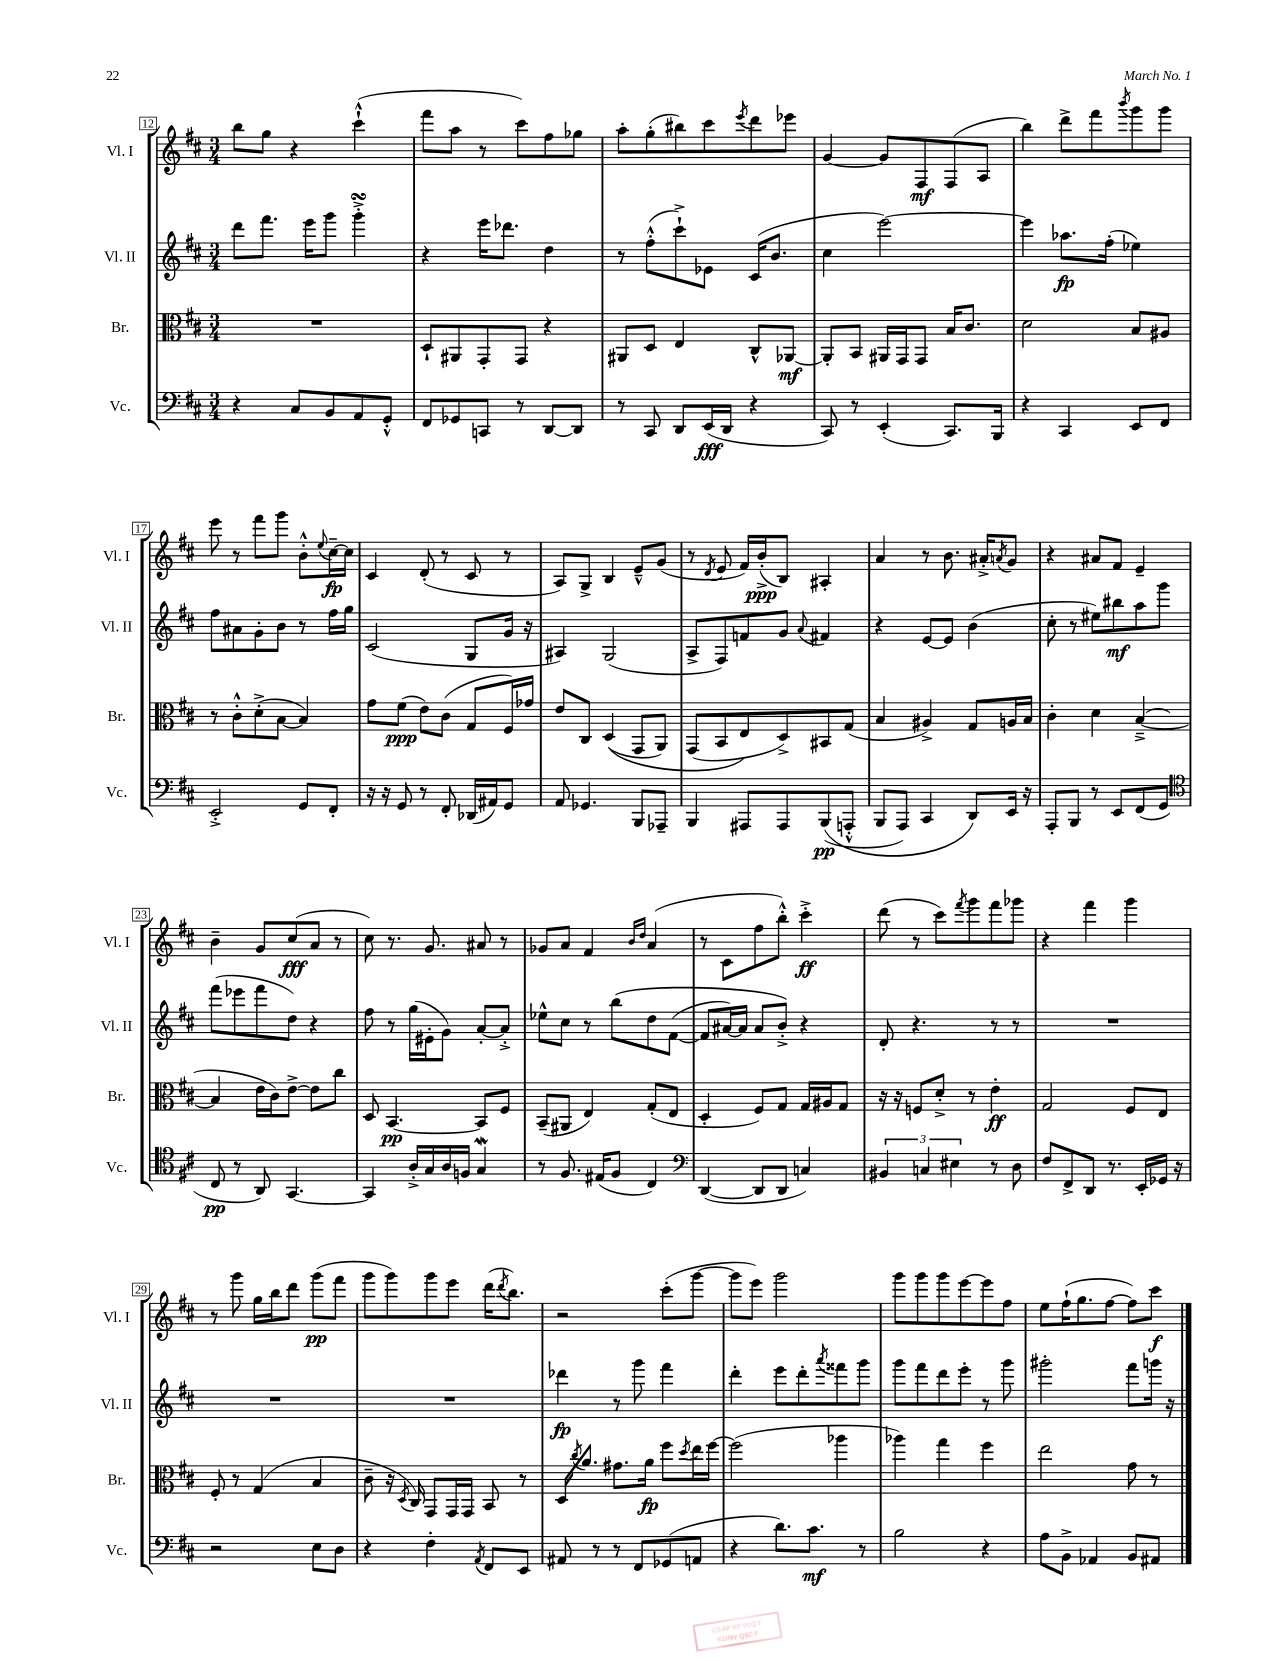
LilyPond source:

<<
\new StaffGroup <<
\new Staff = "s0" \with { instrumentName = "Vl. I" shortInstrumentName = "Vl. I" } {
    \clef treble \key d \major \numericTimeSignature \time 3/4
    b''8 g''8 r4 cis'''4-!-^( |
    fis'''8 a''8 r8 cis'''8) fis''8 ges''8 |
    a''8-. g''8-.( bis''8) cis'''8 \acciaccatura { e'''8 } d'''8 ees'''8 |
    g'4~ g'8 fis8\mf fis8( a8 |
    b''4) d'''8-> fis'''8 \acciaccatura { b'''8 } g'''8 g'''8 |
    e'''8 r8 fis'''8 g'''8 b'8-.-^ \appoggiatura { e''8 } cis''16~--\fp cis''16 |
    cis'4 d'8-.( r8 cis'8 r8 |
    a8) g8-> b4 e'8---^ g'8( |
    r8 \acciaccatura { d'8 } e'8 fis'16) b'16-.->\ppp( b8) ais4-. |
    a'4 r8 b'8. ais'16-.-> \acciaccatura { a'8 } g'8 |
    r4 ais'8 fis'8 e'4-- |
    b'4-- g'8 cis''8\fff( a'8 r8 |
    cis''8) r8. g'8. ais'8 r8 |
    ges'8 a'8 fis'4 \grace { b'16 d''16 } a'4( |
    r8 cis'8 fis''8 b''8-.-^) cis'''4-.->\ff |
    d'''8( r8 cis'''8) \acciaccatura { fis'''8 } g'''8 fis'''8 ges'''8 |
    r4 fis'''4 g'''4 |
    r8 g'''8 g''16 b''16 d'''8 g'''8\pp( fis'''8 |
    g'''8 g'''8) g'''8 e'''8 d'''16( \acciaccatura { d'''8 } b''8.) |
    r2 cis'''8-.( g'''8~ |
    g'''8 e'''8) g'''2 |
    g'''8 g'''8 g'''8 e'''8~ e'''8 fis''8 |
    e''8 fis''16-!( g''8. fis''8~ fis''8) cis'''8\f \bar "|." |
}
\new Staff = "s1" \with { instrumentName = "Vl. II" shortInstrumentName = "Vl. II" } {
    \clef treble \key d \major \numericTimeSignature \time 3/4
    d'''8 fis'''8. e'''16 g'''8 g'''4-.->\turn |
    r4 e'''16 des'''8. d''4 |
    r8 fis''8-.-^( cis'''8-!->) ees'8 cis'16( b'8. |
    cis''4 e'''2~) |
    e'''4 aes''8.\fp fis''16-.( ees''4) |
    fis''8 ais'8 g'8-. b'8 r8 fis''16 g''16 |
    cis'2( g8 g'16 r16 |
    ais4) g2( |
    a8-> fis8) f'8 g'8 \appoggiatura { a'8 } fis'4 |
    r4 e'8~ e'8 b'4( |
    cis''8-. r8 eis''8) bis''8\mf a''8 g'''8 |
    fis'''8( ees'''8 fis'''8 d''8) r4 |
    fis''8 r8 g''16( eis'16-. g'8) a'8~-. a'8-.-> |
    ees''8-^ cis''8 r8 b''8\( d''8 fis'8~( |
    fis'8 ais'16~) ais'16 ais'8 b'8-.->\) r4 |
    d'8-. r4. r8 r8 |
    R2. |
    R2. |
    R2. |
    des'''4\fp r8 g'''8 fis'''4 |
    d'''4-. e'''8 d'''8-. \acciaccatura { a'''8 } fisis'''8 g'''8 |
    g'''8 fis'''8 d'''8 e'''8-. r8 g'''8 |
    gis'''2-. fis'''8 g'''16 r16 \bar "|." |
}
\new Staff = "s2" \with { instrumentName = "Br." shortInstrumentName = "Br." } {
    \clef alto \key d \major \numericTimeSignature \time 3/4
    R2. |
    d8-! ais,8 g,8-. g,8 r4 |
    ais,8 d8 e4 cis8-^ aes,8~\mf |
    aes,8-. b,8 ais,16 g,16 g,8 b16 cis'8. |
    d'2 b8 ais8 |
    r8 cis'8-.-^ d'8-.->( b8~ b4) |
    g'8 fis'8\ppp( e'8) cis'8( g8 fis16) ges'16 |
    e'8 cis8 d4(\( g,8 a,8) |
    g,8( b,8 e8\) d8->) bis,8 g8( |
    b4 ais4->) g8 a16 b16 |
    cis'4-. d'4 b4~--->( |
    b4 e'16 cis'16) e'8~-> e'8 cis''8 |
    d8 b,4.~\pp b,8 fis8 |
    b,8--( ais,8 e4) g8-.( e8 |
    d4-. fis8) g8 g16 ais16 g8 |
    r16 r16 f8 d'8-.-> r8 e'4-.\ff |
    g2 fis8 e8 |
    fis8-. r8 g4( b4 |
    cis'8-- r16 \acciaccatura { d8 } cis16) g,8 g,16 g,16 b,8 r8 |
    d16 \acciaccatura { cis''8 } a'8. gis'8. a'16\fp fis''8 \acciaccatura { d''8 } e''16 fis''16~ |
    fis''2( aes''4 |
    aes''4) g''4 fis''4 |
    e''2 g'8 r8 \bar "|." |
}
\new Staff = "s3" \with { instrumentName = "Vc." shortInstrumentName = "Vc." } {
    \clef bass \key d \major \numericTimeSignature \time 3/4
    r4 cis8 b,8 a,8 g,8-.-^ |
    fis,8 ges,8 c,8 r8 d,8~ d,8 |
    r8 cis,8 d,8 e,16\fff( d,16 r4 |
    cis,8) r8 e,4-.( cis,8.) b,,16 |
    r4 cis,4 e,8 fis,8 |
    e,2-.-> g,8 fis,8-. |
    r16 r16 g,8 r8 fis,8-. des,16( ais,16) g,8 |
    a,8 ges,4. b,,8 aes,,8-- |
    b,,4 ais,,8 ais,,8 b,,8\pp(\( a,,8-.-^ |
    b,,8 a,,8) cis,4 d,8\) e,16 r16 |
    a,,8-. b,,8 r8 e,8 fis,8( g,8 |
    \clef tenor cis8\pp r8 a,8) g,4.~ |
    g,4 a16-.-> g16 a16 f16 g4\mordent |
    r8 fis8. eis16( fis8 cis4) |
    \clef bass d,4~( d,8 d,8 c4) |
    \tuplet 3/2 { bis,4 c4 eis4 } r8 d8 |
    fis8 fis,8-> d,8 r8. e,16-. ges,16 r16 |
    r2 e8 d8 |
    r4 fis4-. \acciaccatura { a,8 } fis,8 e,8 |
    ais,8 r8 r8 fis,8 ges,8( a,8 |
    r4 d'8.) cis'8.\mf r8 |
    b2 r4 |
    a8 b,8-> aes,4 b,8 ais,8 \bar "|." |
}
>>
>>
\layout { \context { \Score currentBarNumber = #12 \override BarNumber.stencil = #(make-stencil-boxer 0.1 0.3 ly:text-interface::print) } }
